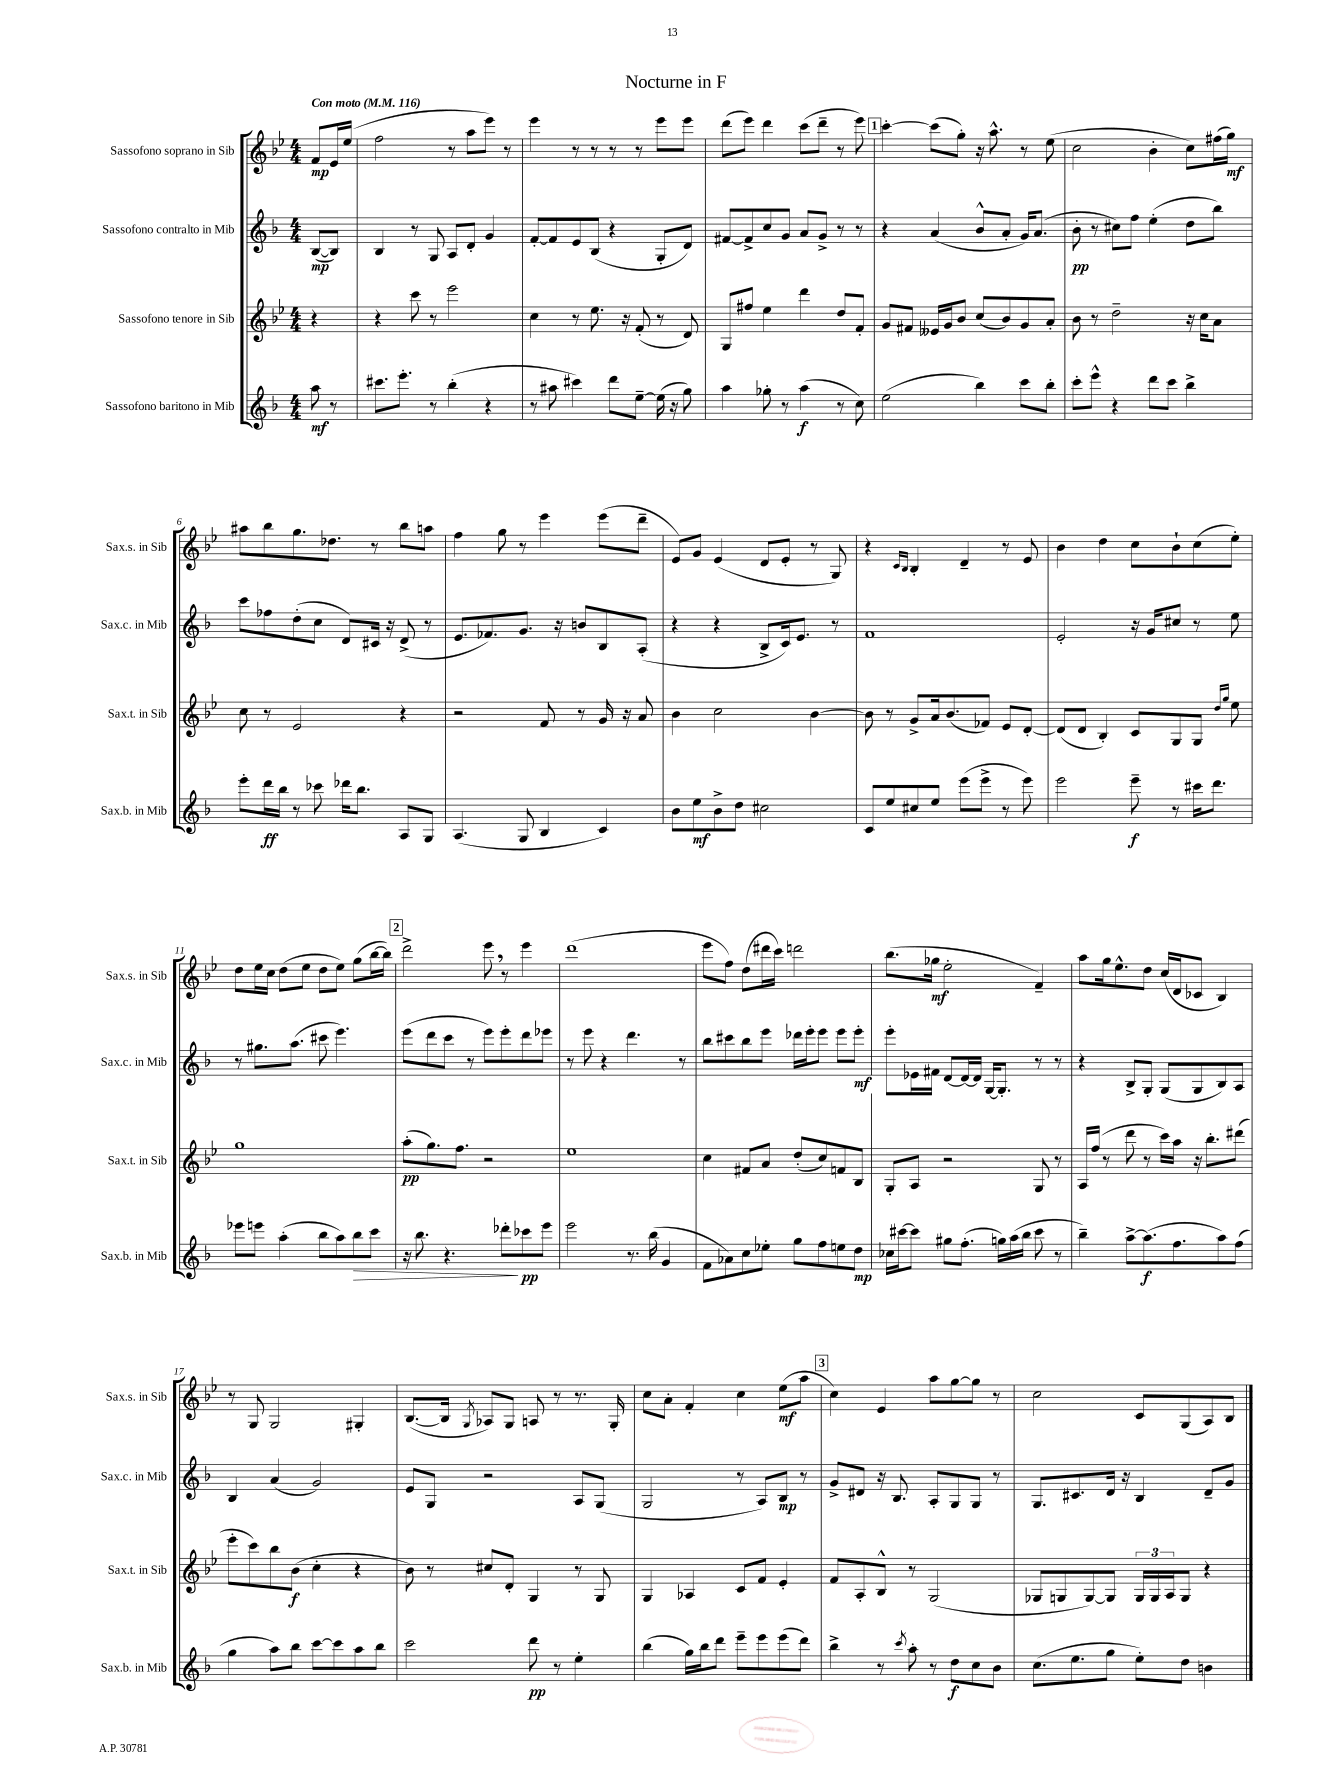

**kern	**dynam	**kern	**dynam	**kern	**dynam	**kern	**dynam
*part4	*part4	*part3	*part3	*part2	*part2	*part1	*part1
*staff4	*staff4	*staff3	*staff3	*staff2	*staff2	*staff1	*staff1
*I"Sassofono baritono in Mib	*	*I"Sassofono tenore in Sib	*	*I"Sassofono contralto in Mib	*	*I"Sassofono soprano in Sib	*
*I'Sax.b. in Mib	*	*I'Sax.t. in Sib	*	*I'Sax.c. in Mib	*	*I'Sax.s. in Sib	*
*clefG2	*	*clefG2	*	*clefG2	*	*clefG2	*
*k[b-]	*	*k[b-e-]	*	*k[b-]	*	*k[b-e-]	*
*M4/4	*	*M4/4	*	*M4/4	*	*M4/4	*
*MM116	*	*MM116	*	*MM116	*	*MM116	*
=	=	=	=	=	=	=	=
!	!	!	!	!	!	!LO:TX:a:B:t=Con moto	!
8aa\	mf	4r	.	([8B-/L	mp	8f/L	mp
8r	.	.	.	8B-/J])	.	16e-/L	.
.	.	.	.	.	.	(16ee-/JJ	.
=1	=1	=1	=1	=1	=1	=1	=1
8.ccc#X\L	.	4r	.	4B-/	.	2ff\	.
8.eee'\J	.	.	.	.	.	.	.
.	.	8ccc\	.	8r	.	.	.
8r	.	8r	.	8G/	.	.	.
(4bb-'\	.	2eee-\	.	8A/L	.	8r	.
.	.	.	.	8d'/J	.	8aa\L	.
4r	.	.	.	4g/	.	8eee-\J)	.
.	.	.	.	.	.	8r	.
=2	=2	=2	=2	=2	=2	=2	=2
8r	.	4cc\	.	[8f'/L	.	4eee-\	.
8aa#X\	.	.	.	8f/]	.	.	.
4ccc#X\)	.	8r	.	8e/	.	8r	.
.	.	8.ee-\	.	(8B-/J	.	8r	.
8ddd\L	.	.	.	4r	.	8r	.
.	.	16r	.	.	.	.	.
[8ee~\J	.	(8f'/	.	.	.	8r	.
(16ee\]	.	8r	.	8G'/L	.	8eee-\L	.
16r	.	.	.	.	.	.	.
8gg\)	.	8d/)	.	8d/J)	.	8eee-\J	.
=3	=3	=3	=3	=3	=3	=3	=3
4aa\	.	8G/L	.	[8f#X/L	.	(8ddd\L	.
.	.	8ff#X/J	.	8f#^/]	.	8eee-\J)	.
8gg-X'\	.	4ee-\	.	8cc/	.	4ddd\	.
8r	.	.	.	8g/J	.	.	.
(4aa\	f	4ddd\	.	8a/L	.	(8ccc\L	.
.	.	.	.	8g^/J	.	8ddd~\J	.
8r	.	8dd/L	.	8r	.	8r	.
8cc\)	.	8f'/J	.	8r	.	8eee-\)	.
!!LO:REH:place=s1:t=1
=4	=4	=4	=4	=4	=4	=4	=4
(2ee\	.	8g/L	.	4r	.	[4ccc'\	.
.	.	8f#X/J	.	.	.	.	.
.	.	16e--X/LL	.	(4a/	.	(8ccc\L]	.
.	.	16g/J	.	.	.	.	.
.	.	8b-/J	.	.	.	8gg'\J)	.
4bb-\)	.	(8cc/L	.	8b-^^/L	.	16r	.
.	.	.	.	.	.	8.aa^^\	.
.	.	8b-/)	.	8a'/J	.	.	.
8ccc\L	.	8g/	.	16g/KL)	.	8r	.
.	.	.	.	(8.a/J	.	.	.
8bb-'\J	.	8a'/J	.	.	.	(8ee-\	.
=5	=5	=5	=5	=5	=5	=5	=5
8ccc'\L	.	8b-\	.	8b-'\	pp	2cc\	.
8eee^^\J	.	8r	.	8r	.	.	.
4r	.	2dd~\	.	8cc#X\L)	.	.	.
.	.	.	.	8ff\J	.	.	.
8ddd\L	.	.	.	(4ee'\	.	4b-'\	.
8ccc\J	.	.	.	.	.	.	.
4bb-^\	.	16r	.	8dd\L	.	8cc\L)	.
.	.	16cc\KL	.	.	.	.	.
.	.	8a\J	.	8bb-\J)	.	(16ff#X\L	.
.	.	.	.	.	.	16gg\JJ)	mf
!!LO:LB:g=z
=6	=6	=6	=6	=6	=6	=6	=6
8eee'\L	.	8cc\	.	8ccc\L	.	8aa#X\L	.
16ddd\L	ff	8r	.	8ff-X\	.	8bb-\	.
16bb-\JJ	.	.	.	.	.	.	.
8r	.	2e-/	.	(8dd'\	.	8.gg\	.
8ccc-X\	.	.	.	8cc\J	.	.	.
.	.	.	.	.	.	8.dd-X\J	.
16ddd-X\KL	.	.	.	8d/L)	.	.	.
8.bb-\J	.	.	.	.	.	.	.
.	.	.	.	16c#X/Jk	.	8r	.
.	.	.	.	16r	.	.	.
8A/L	.	4r	.	(8d^/	.	8bb-\L	.
8G/J	.	.	.	8r	.	8aan\J	.
=7	=7	=7	=7	=7	=7	=7	=7
(4.A/	.	2r	.	8.e/L	.	4ff\	.
.	.	.	.	8.f-X/)	.	.	.
.	.	.	.	.	.	8gg\	.
8G/	.	.	.	8.g/J	.	8r	.
4B-/	.	8f/	.	.	.	4eee-\	.
.	.	.	.	16r	.	.	.
.	.	8r	.	8bn/L	.	.	.
4c/)	.	16g/	.	8B-/	.	(8eee-\L	.
.	.	16r	.	.	.	.	.
.	.	8a/	.	(8A'/J	.	8ddd~\J	.
=8	=8	=8	=8	=8	=8	=8	=8
8b-\L	.	4b-\	.	4r	.	8e-/L)	.
8ee\	mf	.	.	.	.	8g/J	.
8b-^\	.	2cc\	.	4r	.	(4e-/	.
8dd\J	.	.	.	.	.	.	.
2cc#X\	.	.	.	8B-^/L	.	8d/L	.
.	.	.	.	16c/k)	.	8e-'/J	.
.	.	.	.	8.e/J	.	.	.
.	.	[4b-\	.	.	.	8r	.
.	.	.	.	8r	.	8G/)	.
=9	=9	=9	=9	=9	=9	=9	=9
8c/L	.	8b-\]	.	1f	.	4r	.
8ee/	.	8r	.	.	.	.	.
.	.	.	.	.	.	16qqc/LL	.
.	.	.	.	.	.	16qqB-/JJ	.
8cc#X/	.	8g^/L	.	.	.	4B-'/	.
8ee/J	.	16a/k	.	.	.	.	.
.	.	(8.b-/	.	.	.	.	.
(8eee\L	.	.	.	.	.	4d~/	.
8eee^\J	.	8f-X/J)	.	.	.	.	.
8r	.	8e-/L	.	.	.	8r	.
8eee\)	.	[8d'/J	.	.	.	8e-/	.
=10	=10	=10	=10	=10	=10	=10	=10
2eee\	.	(8d/L]	.	2e'/	.	4b-\	.
.	.	8d/J	.	.	.	.	.
.	.	4B-'/)	.	.	.	4dd\	.
8eee~\	f	8c/L	.	16r	.	8cc\L	.
.	.	.	.	16g/KL	.	.	.
8r	.	8G/	.	8cc#X/J	.	8b-`\	.
16ccc#X\KL	.	8G/J	.	8r	.	(8cc\	.
8.ddd\J	.	.	.	.	.	.	.
.	.	16qqdd/LL	.	.	.	.	.
.	.	16qqgg/JJ	.	.	.	.	.
.	.	8ee-\	.	8ee\	.	8ee-'\J)	.
!!LO:LB:g=z
=11	=11	=11	=11	=11	=11	=11	=11
8eee-X\L	.	1gg	.	8r	.	8dd\L	.
8eeen\J	.	.	.	8.gg#X\L	.	16ee-\L	.
.	.	.	.	.	.	16cc\JJ	.
(4aa'\	.	.	.	.	.	(8dd\L	.
.	.	.	.	(8.aa\J	.	.	.
.	.	.	.	.	.	8ee-\J	.
8bb-\L	.	.	.	8ccc#X\	.	8dd\L	.
8aa\)	.	.	.	4.eee\)	.	8ee-\J)	.
!	!LO:HP:b	!	!	!	!	!	!
8bb-\	>	.	.	.	.	(8gg\L	.
8ccc\J	.	.	.	.	.	[16bb-\L	.
.	.	.	.	.	.	16bb-\JJ])	.
!!LO:REH:place=s1:t=2
=12	=12	=12	=12	=12	=12	=12	=12
16r	.	(8aa'\L	pp	(8eee\L	.	2ddd^\	.
8.bb-\	.	.	.	.	.	.	.
.	.	8.gg\)	.	8ddd\	.	.	.
4.r	.	.	.	8ccc\J	.	.	.
.	.	8.ff\J	.	.	.	.	.
.	.	.	.	8r	.	.	.
.	.	2r	.	8eee\L)	.	8eee-,\	.
8ddd-X'\L	.	.	.	8eee'\	.	8r	.
8ccc-X\	] pp	.	.	8ddd\	.	4eee-\	.
8eee\J	.	.	.	8eee-X\J	.	.	.
=13	=13	=13	=13	=13	=13	=13	=13
2eee\	.	1ee-	.	8r	.	(1ddd	.
.	.	.	.	8eee\	.	.	.
.	.	.	.	4r	.	.	.
8.r	.	.	.	4.ddd\	.	.	.
(16bb-\	.	.	.	.	.	.	.
4g/	.	.	.	.	.	.	.
.	.	.	.	8r	.	.	.
=14	=14	=14	=14	=14	=14	=14	=14
8f\L	.	4cc\	.	8bb-\L	.	8eee-\L	.
8a-X\)	.	.	.	8ccc#X\	.	8ff\J)	.
8cc\	.	8f#X/L	.	8bb-\	.	(8dd\L	.
8ee-X'\J	.	8a/J	.	8eee\J	.	16ddd#X\L	.
.	.	.	.	.	.	16ccc\JJ)	.
8gg\L	.	(8dd'/L	.	16ddd-X\LL	.	2dddn\	.
.	.	.	.	16eee'\J	.	.	.
8ff\	.	8cc/)	.	8eee\J	.	.	.
8een\	.	8fn/	.	8eee\L	.	.	.
8dd\J	mp	8B-/J	.	8eee'\J	mf	.	.
=15	=15	=15	=15	=15	=15	=15	=15
16cc-X\LL	.	8G'/L	.	8eee'\L	.	(8.bb-\L	.
[16ccc#X\J	.	.	.	.	.	.	.
8ccc#\J]	.	8A/J	.	16e-X\L	.	.	.
.	.	.	.	16f#X\JJ	.	16gg-X\Jk	mf
8gg#X\L	.	2r	.	[8d/L	.	2ee-'\	.
(8.ff'\J	.	.	.	16d/L_	.	.	.
.	.	.	.	16d/JJ]	.	.	.
.	.	.	.	[16G/KL	.	.	.
16ggn\LL)	.	.	.	8.G'/J]	.	.	.
(16aa\	.	.	.	.	.	.	.
16bb-\JJ	.	.	.	.	.	.	.
8ccc#\	.	8G/	.	8r	.	4f~/)	.
8r	.	8r	.	8r	.	.	.
=16	=16	=16	=16	=16	=16	=16	=16
4bb-~\)	.	16A/LL	.	4r	.	8aa\L	.
.	.	(16ff/JJ	.	.	.	.	.
.	.	8r	.	.	.	16gg\k	.
.	.	.	.	.	.	8.ee-^^\	.
[8aa^\L	.	8ddd\	.	8B-^/L	.	.	.
(8.aa\]	f	8r	.	8G'/J	.	8dd\J	.
.	.	16ccc\LL)	.	(8G/L	.	(16cc/LL	.
8.ff\	.	16aa\JJ	.	.	.	16d/J	.
.	.	16r	.	8G/	.	8c-X/J	.
.	.	8.bb-'\L	.	.	.	.	.
8aa\)	.	.	.	8B-/)	.	4B-/)	.
(8ff\J	.	(8ddd#X\J	.	8A/J	.	.	.
!!LO:LB:g=z
=17	=17	=17	=17	=17	=17	=17	=17
4gg\	.	8eee-'\L	.	4B-/	.	8r	.
.	.	8ccc\)	.	.	.	8G/	.
8aa\L)	.	8bb-\	.	(4a/	.	2G/	.
8bb-\J	.	(8b-\J	f	.	.	.	.
[8ccc\L	.	4cc'\	.	2g/)	.	.	.
8ccc\]	.	.	.	.	.	.	.
8aa\	.	4r	.	.	.	4G#X'/	.
8bb-\J	.	.	.	.	.	.	.
=18	=18	=18	=18	=18	=18	=18	=18
2ccc\	.	8b-\)	.	8e/L	.	([8.B-/L	.
.	.	8r	.	8G/J	.	.	.
.	.	.	.	.	.	16B-/Jk]	.
.	.	.	.	.	.	8qG/	.
.	.	8cc#X/L	.	2r	.	8A-X/L)	.
.	.	8d'/J	.	.	.	8G/J	.
8ddd\	pp	4G/	.	.	.	8An/	.
8r	.	.	.	.	.	8r	.
4ee'\	.	8r	.	8A/L	.	8.r	.
.	.	8G/	.	(8G/J	.	.	.
.	.	.	.	.	.	16G'/	.
=19	=19	=19	=19	=19	=19	=19	=19
(4bb-\	.	4G/	.	2G/	.	8cc\L	.
.	.	.	.	.	.	8a'\J	.
16gg\LL)	.	4A-X/	.	.	.	4f'/	.
16bb-\J	.	.	.	.	.	.	.
8ddd\J	.	.	.	.	.	.	.
8eee~\L	.	8c/L	.	8r	.	4cc\	.
8eee\	.	8f/J	.	8A/L)	.	.	.
(8eee\	.	4e-'/	.	8B-/J	mp	(8ee-\L	mf
8ddd\J)	.	.	.	8r	.	8aa\J	.
!!LO:REH:place=s1:t=3
=20	=20	=20	=20	=20	=20	=20	=20
4bb-^\	.	8f/L	.	8g^/L	.	4cc\)	.
.	.	8A'/	.	8d#X/J	.	.	.
8r	.	8B-^^/J	.	16r	.	4e-/	.
.	.	.	.	8.B-/	.	.	.
8qccc/	.	.	.	.	.	.	.
8aa'\	.	8r	.	.	.	.	.
8r	.	(2G/	.	8A'/L	.	8aa\L	.
8dd\L	f	.	.	8G/	.	[8gg\	.
8cc\	.	.	.	8G/J	.	8gg\J]	.
8b-\J	.	.	.	8r	.	8r	.
=21	=21	=21	=21	=21	=21	=21	=21
(8.cc\L	.	8G-X/L	.	8.G/L	.	2cc\	.
.	.	8Gn/	.	.	.	.	.
8.ee\	.	.	.	8.c#X/	.	.	.
.	.	[8G/)	.	.	.	.	.
8gg\J	.	8G/J]	.	16d/Jk	.	.	.
.	.	.	.	16r	.	.	.
8ee'\L)	.	24G/LL	.	4B-/	.	8c/L	.
.	.	24G/	.	.	.	.	.
.	.	24A/J	.	.	.	.	.
8dd\J	.	8G/J	.	.	.	(8G/	.
4bn\	.	4r	.	8d~/L	.	8A/)	.
.	.	.	.	8g/J	.	8B-/J	.
==	==	==	==	==	==	==	==
*-	*-	*-	*-	*-	*-	*-	*-
